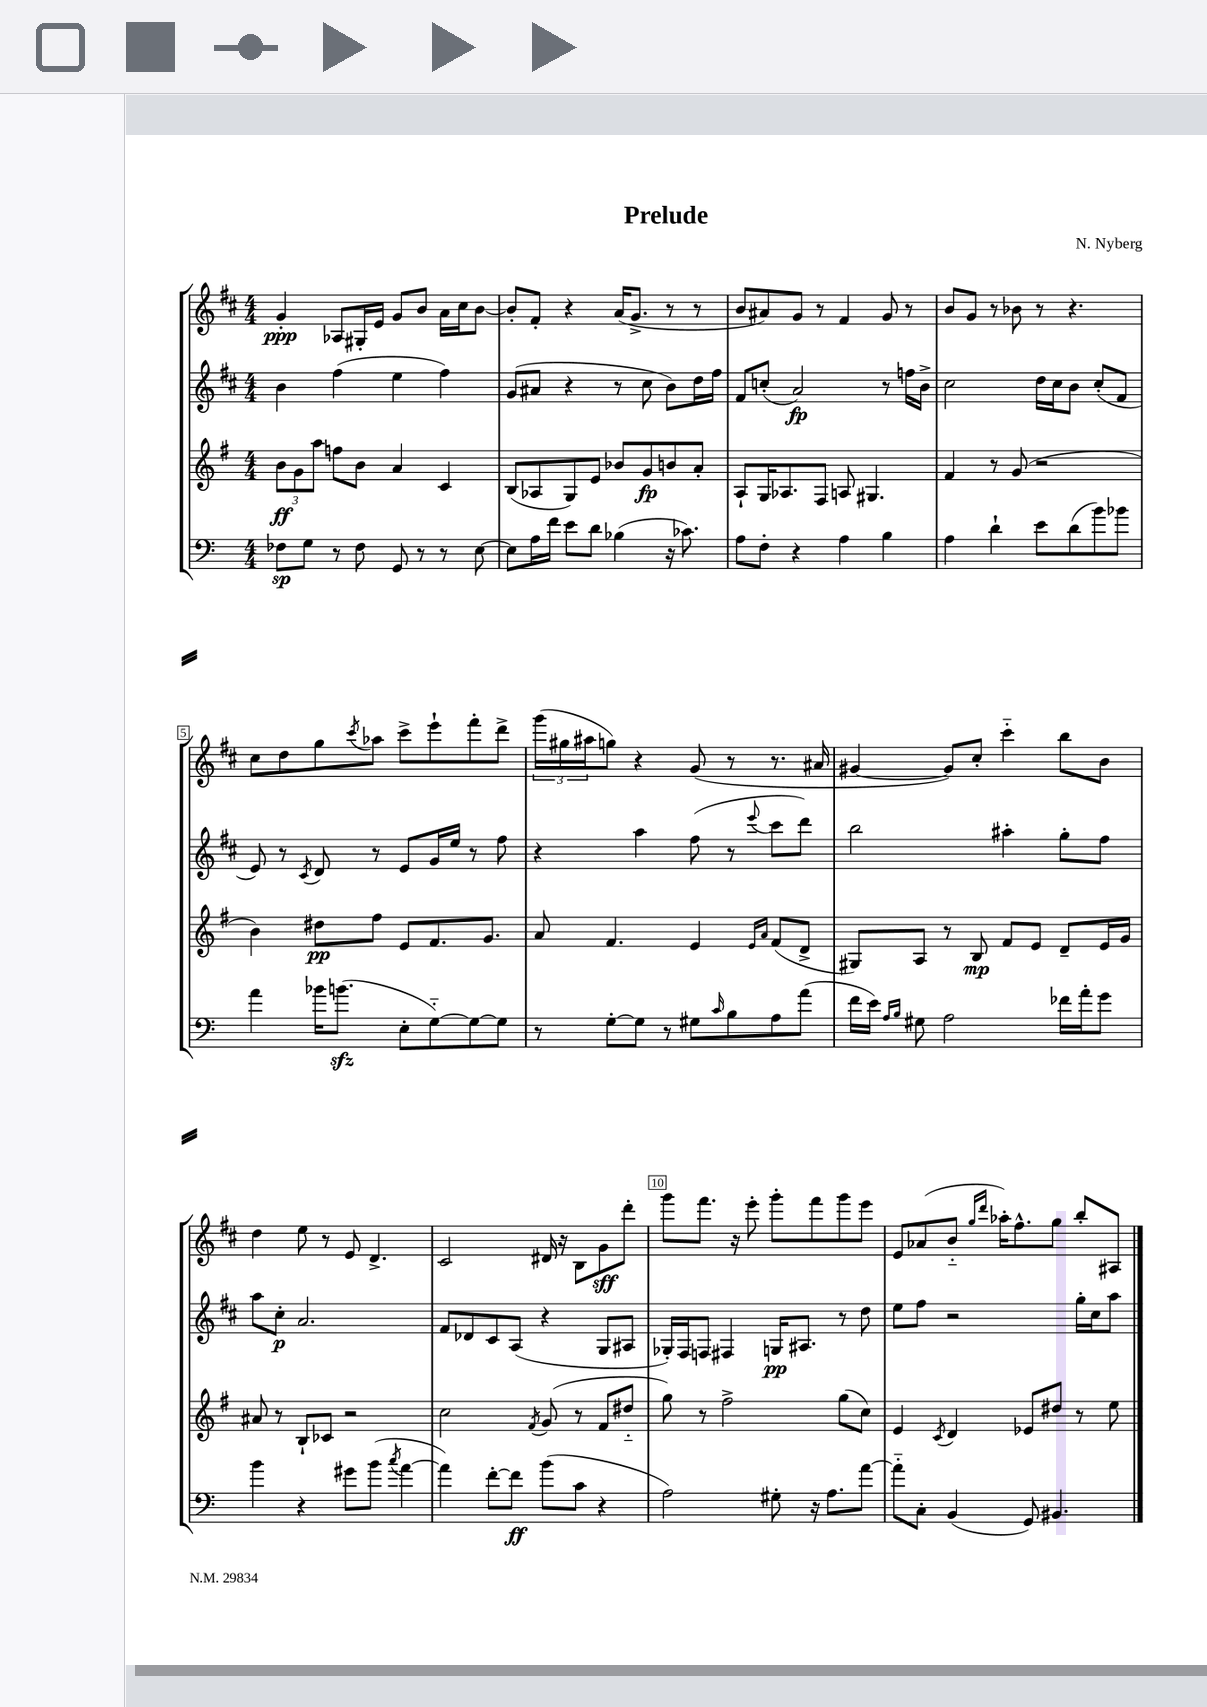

**kern	**kern	**kern	**kern
*staff4	*staff3	*staff2	*staff1
*clefF4	*clefG2	*clefG2	*clefG2
*k[]	*k[f#]	*k[f#c#]	*k[f#c#]
*M4/4	*M4/4	*M4/4	*M4/4
8F-\L	12b\L	4b\	4g'/
.	12g\	.	.
8G\J	.	.	.
.	12aa\J	.	.
8r	8ff\L	(4ff#\	8A-/L
8F-\	8b\J	.	16G#'/L
.	.	.	16e/JJ
8GG/	4a/	4ee\	8g/L
8r	.	.	8b/J
8r	4c/	4ff#\)	16a\LL
.	.	.	16cc#\J
[8E\	.	.	[8b\J
=	=	=	=
8E\]L	(8B/L	(8g/L	8b'/]L
16A\L	8A-/	8a#/J	8f#'/J
16f\JJ	.	.	.
8e\L	8G/)	4r	4r
8d\J	8e/J	.	.
(4B-\	8b-/L	8r	(16a/LK
.	.	.	8.g^/J
.	8g/	8cc#\	.
16r	8b/	8b\L)	8r
8.c-\)	.	.	.
.	8a'/J	16dd\L	8r
.	.	16ff#\JJ	.
=	=	=	=
8A\L	8A`/L	8f#/L	8b/L
8F'\J	16G/K	(8cc'/J	8a#/)
.	8.A-/	.	.
4r	.	2a/)	8g/J
.	8F#/J	.	8r
4A\	8A/	.	4f#/
.	4.G#/	.	.
4B\	.	8r	8g/
.	.	16ff\LL	8r
.	.	16b^\JJ	.
=	=	=	=
4A\	4f#/	2cc#\	8b/L
.	.	.	8g/J
4d`\	8r	.	8r
.	(8g/	.	8b-\
8e\L	2r	16dd\LL	8r
.	.	16cc#\J	.
(8d\	.	8b\J	4.r
8b\)	.	(8cc#'/L	.
8b-\J	.	8f#/J	.
=	=	=	=
4a\	4b\)	8e/)	8cc#\L
.	.	8r	8dd\
.	.	8qc#/	.
16b-\LK	8dd#\L	8d/	8gg\
(8.b\J	.	.	.
.	.	.	8qccc#/
.	8ff#\J	8r	8aa-\J
8E'\L	8e/L	8e/L	8ccc#^\L
[8G'~\)	8.f#/	16g/L	8eee`\
.	.	16ee/JJ	.
8G\_	.	8r	8fff#'\
.	8.g/J	.	.
8G\]J	.	8ff#\	8ddd^\J
=	=	=	=
8r	8a/	4r	(24ggg\LL
.	.	.	24gg#\
.	.	.	24aa#\J
[8G'\L	4.f#/	.	8gg\J)
8G\]J	.	4aa\	4r
8r	.	.	.
8G#\L	4e/	(8ff#\	(8g/
16qqc/	.	.	.
8B\	.	8r	8r
.	16qqe/LL	.	.
.	16qqa/JJ	8qqeee/	.
8A\	(8f#/L	8ccc#\L	8.r
(8a\J	8d^/J	8ddd\J)	.
.	.	.	16a#/
=	=	=	=
16f\LL	8G#/L)	2bb\	[4g#/
16e\JJ)	.	.	.
16qqA/LL	.	.	.
16qqB/JJ	.	.	.
8G#\	8A/J	.	.
2A\	8r	.	8g#/]L)
.	8B/	.	8cc#'/J
.	8f#/L	4aa#'\	4ccc#'~\
.	8e/J	.	.
16f-\LL	8d~/L	8gg'\L	8bb\L
16a'\J	.	.	.
8g\J	16e/L	8ff#\J	8b\J
.	16g/JJ	.	.
=	=	=	=
4b\	8a#/	8aa\L	4dd\
.	8r	8cc#'\J	.
4r	8B`/L	2.a/	8ee\
.	8c-/J	.	8r
8g#\L	2r	.	8e/
(8b\J	.	.	4.d^/
8qcc/	.	.	.
[4a\	.	.	.
=	=	=	=
4a\])	2cc\	8f#/L	2c#/
.	.	8d-/	.
[8f'\L	.	8c#/	.
8f\]J	.	(8A/J	.
.	8qf#/	.	.
(8b\L	(8g/	4r	16d#/
.	.	.	16r
8c\J	8r	.	8B\L
4r	8f#/L	8G/L	8g\
.	8dd#'~/J	8A#/J	8ddd'\J
=	=	=	=
2A\)	8gg\)	16G-'/LL)	8ggg\L
.	.	16F#/J	.
.	8r	8F/J	8.fff#\J
.	2ff#^\	4F#/	.
.	.	.	16r
.	.	.	8eee'\
8G#'\	.	16G/LK	8ggg'\L
.	.	8.A#/J	.
16r	.	.	8fff#\
8.A\L	.	.	.
.	(8gg\L	8r	8ggg\
[8a\J	8cc\J)	8dd\	8eee\J
=	=	=	=
8a'~\]L	4e/	8ee\L	8e/L
8C'\J	.	8ff#\J	(8a-/
.	8qc/	.	.
(4BB/	4d/	2r	8b'~/J
.	.	.	16qqgg/LL
.	.	.	16qqddd/JJ
.	.	.	16aa-'\LK)
.	.	.	8.ff#^^\
8GG/)	8e-/L	.	.
4.BB#/	8dd#/J	.	8gg\J
.	8r	16gg'\LL	8bb'/L
.	.	16cc#\J	.
.	8ee\	8aa\J	8A#/J
==	==	==	==
*-	*-	*-	*-
